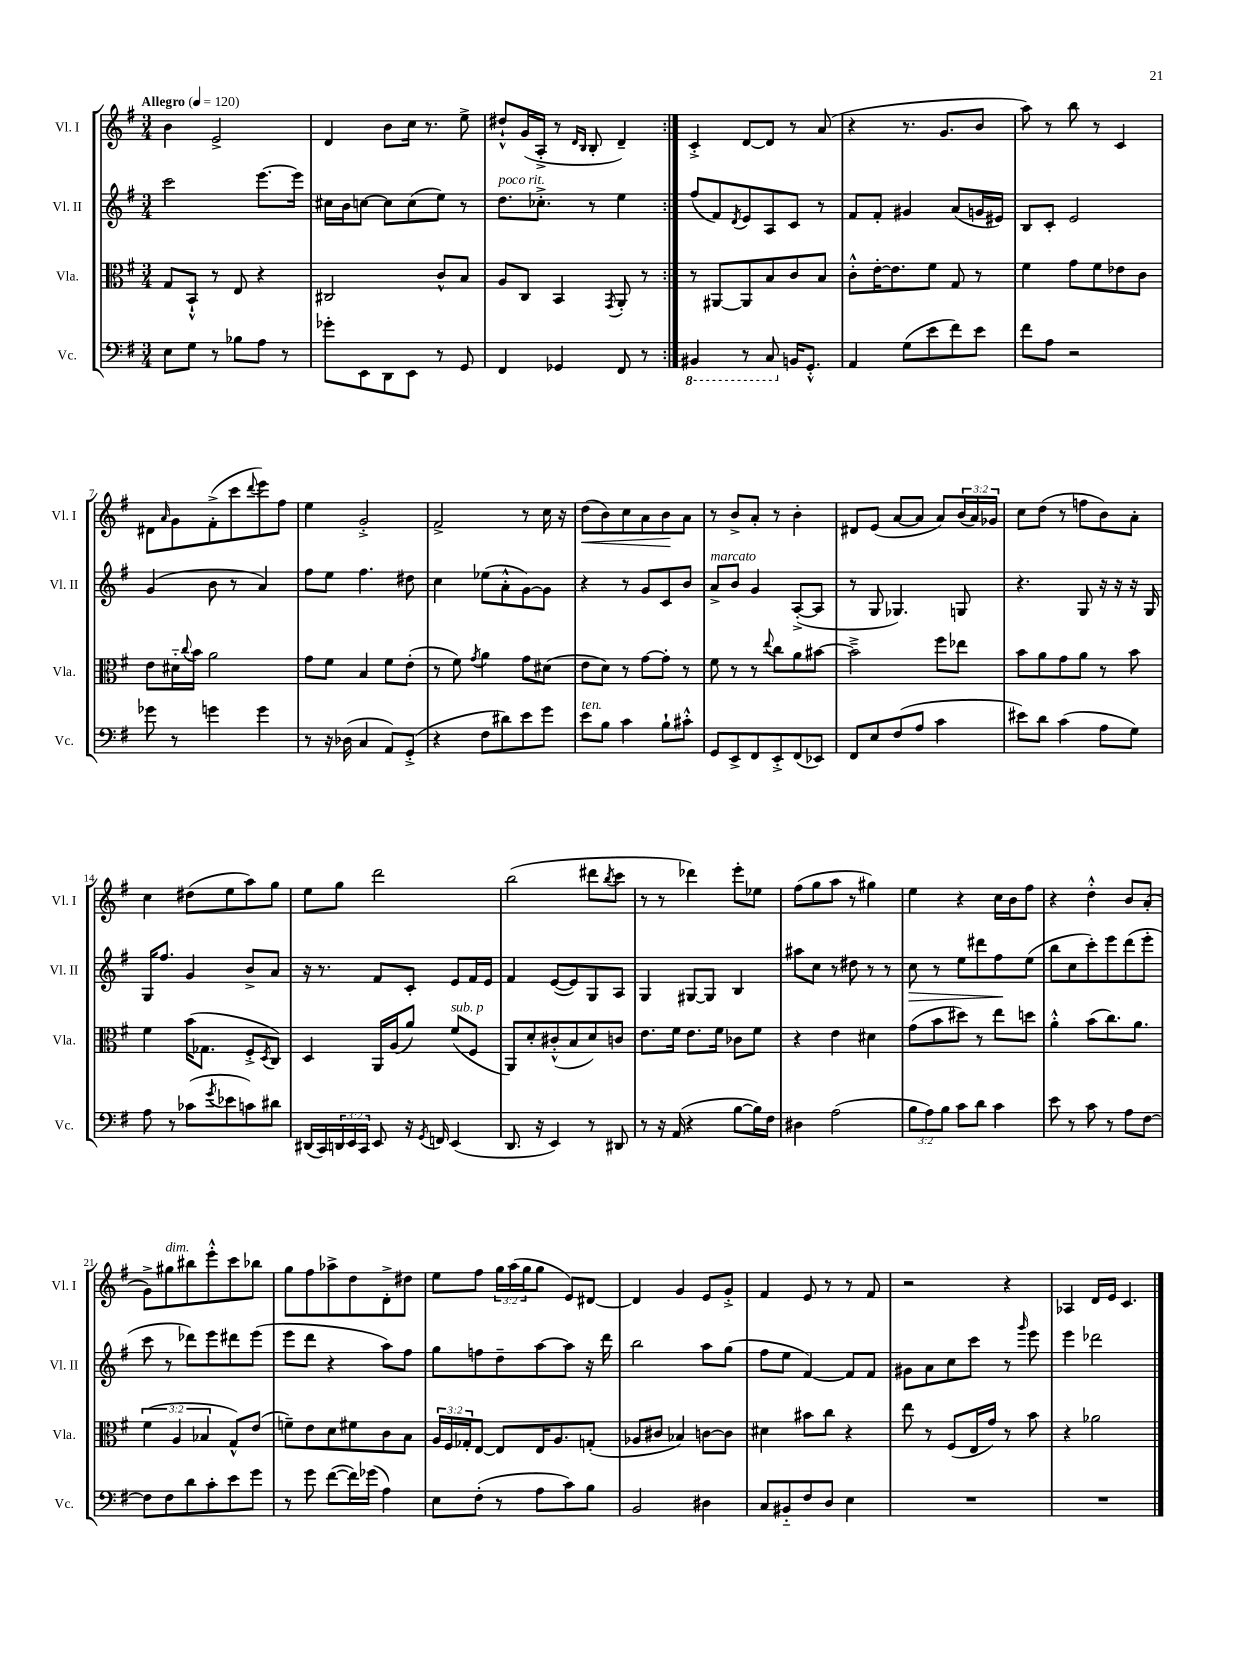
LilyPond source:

<<
\new StaffGroup <<
\new Staff = "s0" \with { instrumentName = "Vl. I" shortInstrumentName = "Vl. I" } {
    \clef treble \key g \major \numericTimeSignature \time 3/4 \override Staff.TupletNumber.text = #tuplet-number::calc-fraction-text \tempo "Allegro" 4 = 120
    \repeat volta 2 { b'4 e'2-> |
    d'4 b'8 c''16 r8. e''8-> |
    dis''8-!-^ g'16( a16-.-> r8 \grace { d'16 b16 } b8-. d'4--) | }
    c'4-.-> d'8~ d'8 r8 a'8( |
    r4 r8. g'8. b'8 |
    a''8) r8 b''8 r8 c'4 |
    dis'8 \grace { a'16 } g'8 fis'8-.->( c'''8 \appoggiatura { d'''8 } e'''8) fis''8 |
    e''4 g'2-.-> |
    fis'2-> r8 c''16 r16 |
    d''8\<( b'8) c''8 a'8 b'8\! a'8 |
    r8 b'8-> a'8-. r8 b'4-. |
    dis'8 e'8( a'8~ a'8 a'8) \tuplet 3/2 { b'16( a'16) ges'16 } |
    c''8 d''8( r8 f''8 b'8) a'8-. |
    c''4 dis''8( e''8 a''8) g''8 |
    e''8 g''8 d'''2 |
    b''2( dis'''8 \acciaccatura { b''8 } c'''8 |
    r8 r8 des'''4) e'''8-. ees''8 |
    fis''8( g''8 a''8 r8 gis''4) |
    e''4 r4 c''16 b'16 fis''8 |
    r4 d''4-.-^ b'8 a'8-.( |
    g'8->) gis''8^\markup { \italic "dim." } bis''8 e'''8-.-^ c'''8 bes''8 |
    g''8 fis''8 aes''8-> d''8 d'8-.-> dis''8 |
    e''8 fis''8 \tuplet 3/2 { g''16 a''16( g''16 } g''8 e'8) dis'8~ |
    dis'4 g'4 e'8 g'8-.-> |
    fis'4 e'8 r8 r8 fis'8 |
    r2 r4 |
    aes4 d'16 e'16 c'4. \bar "|." |
}
\new Staff = "s1" \with { instrumentName = "Vl. II" shortInstrumentName = "Vl. II" } {
    \clef treble \key g \major \numericTimeSignature \time 3/4
    \repeat volta 2 { c'''2 e'''8.~ e'''16 |
    cis''16 b'16 c''8~ c''8 c''8( e''8) r8 |
    d''8.^\markup { \italic "poco rit." } ces''8.-.-> r8 e''4 | }
    fis''8( fis'8) \acciaccatura { d'8 } e'8 a8 c'8 r8 |
    fis'8 fis'8-. gis'4 a'8( g'16 eis'16) |
    b8 c'8-. e'2 |
    g'4( b'8 r8 a'4) |
    fis''8 e''8 fis''4. dis''8 |
    c''4 ees''8( a'8-.-^ g'8~) g'8 |
    r4 r8 g'8 c'8 b'8 |
    a'8->^\markup { \italic "marcato" } b'8 g'4 a8~-.->( a8 |
    r8 g8 ges4.) g8 |
    r4. g8 r16 r16 r16 g16 |
    g16 fis''8. g'4 b'8-> a'8 |
    r16 r8. fis'8 c'8-. e'8 fis'16 e'16 |
    fis'4 e'8~( e'8) g8 a8 |
    g4 gis8~ gis8 b4 |
    ais''8 c''8 r8 dis''8 r8 r8 |
    c''8\> r8 e''8 dis'''8 fis''8\! e''8( |
    b''8 c''8 c'''8-.) e'''8 d'''8( e'''8-. |
    c'''8 r8 des'''8) e'''8 dis'''8 e'''8( |
    e'''8 d'''8 r4 a''8) fis''8 |
    g''8 f''8 d''8-- a''8~ a''8 r16 d'''16 |
    b''2 a''8 g''8( |
    fis''8 e''8 fis'4~) fis'8 fis'8 |
    gis'8 a'8 c''8 c'''8 r8 \grace { g'''16 } e'''8 |
    e'''4 des'''2 \bar "|." |
}
\new Staff = "s2" \with { instrumentName = "Vla." shortInstrumentName = "Vla." } {
    \clef alto \key g \major \numericTimeSignature \time 3/4 \override Staff.TupletNumber.text = #tuplet-number::calc-fraction-text
    \repeat volta 2 { g8 b,8-!-^ r8 e8 r4 |
    cis2 c'8-^ b8 |
    a8 c8 b,4 \acciaccatura { g,8 } a,8-. r8 | }
    r8 ais,8~ ais,8 b8 c'8 b8 |
    c'8-.-^ e'16~-. e'8. fis'8 g8 r8 |
    fis'4 g'8 fis'8 ees'8 c'8 |
    e'8 dis'16-_ \appoggiatura { c''8 } b'16 a'2 |
    g'8 fis'8 b4 fis'8 e'8-.( |
    r8 fis'8) \acciaccatura { g'8 } a'4 g'8 dis'8( |
    e'8 d'8) r8 g'8~ g'8-. r8 |
    fis'8 r8 r8 \appoggiatura { e''8 } c''8 a'8 bis'8~ |
    bis'2---> fis''8 ees''8 |
    b'8 a'8 g'8 a'8 r8 b'8 |
    fis'4 b'16( ges8. fis8-.-> \acciaccatura { d8 } c8) |
    d4 a,16 a16( a'8) fis'8^\markup { \italic "sub. p" }( fis8 |
    a,8) d'8-. cis'8-.-^( b8 d'8) c'8 |
    e'8. fis'16 e'8. fis'16 ces'8 fis'8 |
    r4 e'4 dis'4 |
    g'8( b'8 dis''8) r8 e''8 d''8 |
    a'4-.-^ b'8( c''8.) a'8. |
    \tuplet 3/2 { fis'4( a4 bes4 } g8-^) e'8( |
    f'8--) e'8 d'8 fis'8 c'8 b8 |
    \tuplet 3/2 { a16 fis16 ges16-. } e8~ e8 e16 a8. g8-.( |
    aes8 cis'8 bes4) c'8~ c'8 |
    dis'4 bis'8 c''8 r4 |
    e''8 r8 fis8( e16 g'16) r8 b'8 |
    r4 aes'2 \bar "|." |
}
\new Staff = "s3" \with { instrumentName = "Vc." shortInstrumentName = "Vc." } {
    \clef bass \key g \major \numericTimeSignature \time 3/4 \override Staff.TupletNumber.text = #tuplet-number::calc-fraction-text
    \repeat volta 2 { e8 g8 r8 bes8 a8 r8 |
    ges'8-. e,8 d,8 e,8 r8 g,8 |
    fis,4 ges,4 fis,8 r8 | }
    \ottava #-1 bis,,4 r8 c,8 \ottava #0 b,!16 g,8.-.-^ |
    a,4 g8( e'8 fis'8) e'8 |
    fis'8 a8 r2 |
    ges'8 r8 g'4 g'4 |
    r8 r16 des16( c4 a,8) g,8-.->( |
    r4 fis8 dis'8) e'8 g'8 |
    e'8^\markup { \italic "ten." } b8 c'4 b8-! cis'8-.-^ |
    g,8 e,8-> fis,8 e,8-.-> fis,8( ees,8) |
    fis,8 e8 fis8( a8 c'4 |
    eis'8) d'8 c'4( a8 g8) |
    a8 r8 ces'8( \acciaccatura { g'8 } ees'8 c'8) dis'8 |
    dis,16( c,16) \tuplet 3/2 { d,16 e,16 c,16 } e,8 r16 \acciaccatura { g,8 } f,16 e,4( |
    d,8. r16 e,4) r8 dis,8 |
    r8 r16 a,16( r4 b8~ b16) fis16 |
    dis4 a2( |
    \tuplet 3/2 { b8 a8) b8 } c'8 d'8 c'4 |
    e'8 r8 c'8 r8 a8 fis8~ |
    fis8 fis8 d'8 c'8-. e'8 g'8 |
    r8 g'8 fis'8~( fis'16) ges'16( a4) |
    e8 fis8-.( r8 a8 c'8) b8 |
    b,2 dis4 |
    c8 bis,8-_ fis8 d8 e4 |
    R2. |
    R2. \bar "|." |
}
>>
>>
